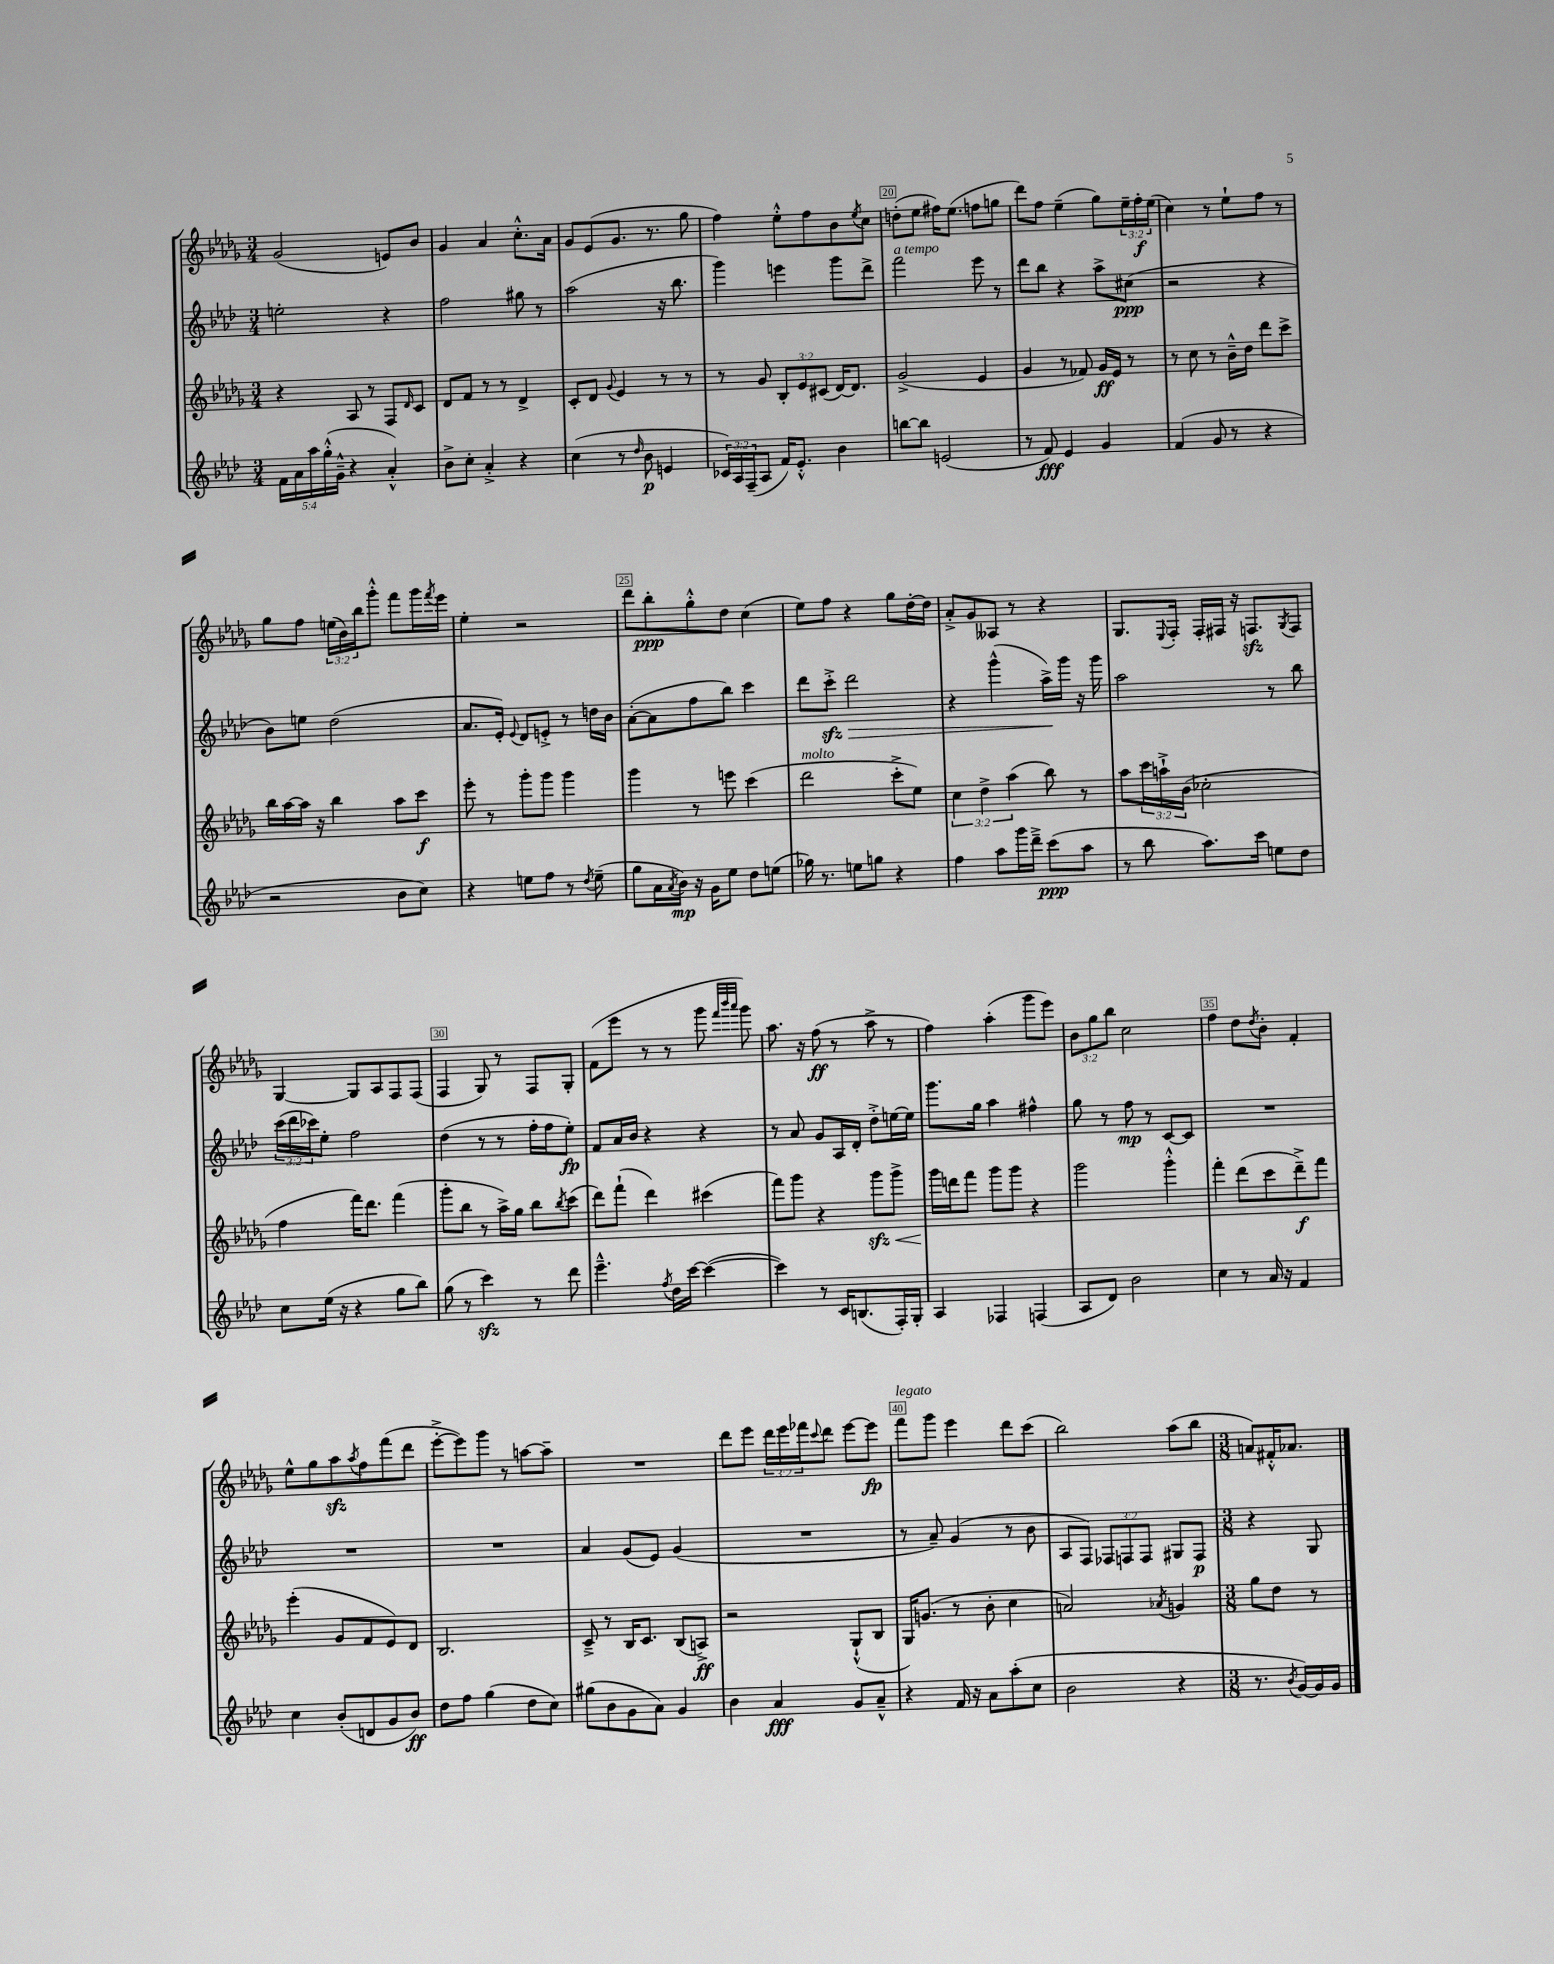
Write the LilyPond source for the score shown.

<<
\new StaffGroup <<
\new Staff = "s0" {
    \clef treble \key des \major \numericTimeSignature \time 3/4 \override Staff.TupletNumber.text = #tuplet-number::calc-fraction-text
    ges'2( e'8) bes'8 |
    ges'4 aes'4 c''8.-.-^ aes'16 |
    ges'8 ees'8( ges'8. r8. ges''8 |
    f''4) ees''8-.-^ f''8 bes'8 \acciaccatura { ees''8 } c''8 |
    d''8-.( ees''8 fis''16) ees''8.( f''8 g''8 |
    des'''8) f''8 ees''4--( ges''8) \tuplet 3/2 { ees''16-- f''16-.\f ees''16( } |
    c''4) r8 ees''8-! f''8 r8 |
    ges''8 f''8 \tuplet 3/2 { e''16( bes'16) bes''16 } ges'''8-.-^ f'''8 ges'''16 \acciaccatura { f'''8 } ees'''16 |
    ees''4-. r2 |
    des'''8 bes''8-.\ppp ges''8-.-^ des''8 c''4( |
    ees''8) f''8 r4 ges''8 des''16~-. des''16 |
    aes'8-.-> ges'8 aeses8 r8 r4 |
    ges8. \appoggiatura { ees8 } f16-. f16-. fis16 r16 f8.\sfz \acciaccatura { ges8 } f8 |
    ges4~ ges8 aes8 f8 f8( |
    f4 ges8) r8 f8 ges8-. |
    f'8( ees'''8 r8 r8 ges'''8 \grace { f'''32 bes'''32 aes'''32 } ges'''8) |
    aes''8. r16 f''8\ff( r8 aes''8-> r8 |
    f''4) aes''4-.( ges'''8 ees'''8) |
    \tuplet 3/2 { bes'8 ges''8 bes''8 } c''2 |
    f''4 des''8 \acciaccatura { des''8 } bes'8-. f'4-. |
    ees''8-^ ges''8 aes''8\sfz \acciaccatura { aes''8 } f''8 f'''8( des'''8 |
    ees'''8~-.-> ees'''8) ges'''8 r8 a''8~ a''8-- |
    R2. |
    des'''8 ees'''8 \tuplet 3/2 { des'''16 ees'''16 fes'''16 } \appoggiatura { c'''8 } des'''8 ees'''8~ ees'''8\fp |
    f'''8^\markup { \italic "legato" } ges'''8 ees'''4 des'''8 c'''8( |
    bes''2) aes''8( bes''8 |
    \numericTimeSignature \time 3/8 a'8) fis'16-.-^ aes'8. \bar "|." |
}
\new Staff = "s1" {
    \clef treble \key aes \major \numericTimeSignature \time 3/4 \override Staff.TupletNumber.text = #tuplet-number::calc-fraction-text
    e''2-. r4 |
    f''2 gis''8 r8 |
    aes''2( r16 bes''8. |
    g'''4) e'''4 g'''8 des'''8-> |
    f'''2^\markup { \italic "a tempo" } ees'''8 r8 |
    des'''8 bes''8 r4 aes''8-> cis''8\ppp( |
    r2 r4 |
    bes'8) e''8 des''2( |
    aes'8. ees'16-.) \appoggiatura { ees'8 } des'8 e'8-.-> r8 d''16 bes'16 |
    aes'8~-.( aes'8 f''8 bes''8) c'''4 |
    des'''8 c'''8-.->\sfz\> des'''2 |
    r4 g'''4-^( aes''16->\!) g'''16 r16 g'''16 |
    aes''2 r8 bes''8 |
    \tuplet 3/2 { c'''16( des'''16 ces'''16) } ees''8-. f''2 |
    des''4( r8 r8 f''16-. f''16 ees''8-.\fp) |
    f'8 aes'16 bes'16 r4 r4 |
    r8 aes'8 g'8 aes16 des'16-. des''8-.-> e''16~ e''16 |
    g'''8. g''16 aes''4 fis''4-^ |
    g''8 r8 f''8\mp r8 c'8~ c'8 |
    R2. |
    R2. |
    R2. |
    aes'4 g'8( ees'8) g'4( |
    R2. |
    r8 aes'8--) g'4( r8 bes'8 |
    aes8 f8) \tuplet 3/2 { fes8 f8 f8 } gis8 f8\p |
    \numericTimeSignature \time 3/8 r4 g8 \bar "|." |
}
\new Staff = "s2" {
    \clef treble \key des \major \numericTimeSignature \time 3/4 \override Staff.TupletNumber.text = #tuplet-number::calc-fraction-text
    r4 aes8 r8 f8 \grace { des'16 } c'8 |
    des'8 f'8 r8 r8 des'4-> |
    c'8-. des'8 \appoggiatura { ges'8 } ees'4 r8 r8 |
    r8 ges'8 \tuplet 3/2 { bes8-. ees'8 cis'8( } des'16~) des'8. |
    ges'2->( ees'4 |
    ges'4 r8 fes'8) ges'16\ff ees'16 r8 |
    r8 c''8 r8 bes'16---^ des''16 des'''8 c'''8-> |
    bes''16 aes''16~ aes''16 r16 bes''4 aes''8 c'''8\f |
    ees'''8-. r8 ges'''8-. ges'''8 ges'''4 |
    ges'''4 r8 e'''8 c'''4( |
    des'''2^\markup { \italic "molto" } c'''8-.-> ees''8) |
    \tuplet 3/2 { c''4 des''4-> aes''4( } bes''8) r8 |
    aes''8 \tuplet 3/2 { c'''16 a''16-!-> bes'16( } ces''2-. |
    f''4 f'''16) des'''8. f'''4( |
    ges'''8-. bes''8 r8 aes''16->) ges''16 bes''8 \acciaccatura { bes''8 } c'''8( |
    des'''8) f'''8-!( des'''4) cis'''4( |
    f'''8) ges'''8 r4 ges'''8\sfz\< ges'''8-> |
    ges'''16\! d'''16 f'''8 ges'''8 ges'''8 r4 |
    ges'''2 ges'''4-.-^ |
    f'''4-. des'''8( c'''8 des'''8--->\f) f'''8 |
    ees'''4-.( ges'8 f'8 ees'8) des'8 |
    bes2. |
    c'8---> r8 bes16 c'8. bes8( a8->\ff) |
    r2 ges8-!-^( bes8 |
    ges16) g'8.( r8 bes'8-. c''4 |
    a'2) \acciaccatura { aes'8 } g'4 |
    \numericTimeSignature \time 3/8 ges''8 des''8 r8 \bar "|." |
}
\new Staff = "s3" {
    \clef treble \key aes \major \numericTimeSignature \time 3/4 \override Staff.TupletNumber.text = #tuplet-number::calc-fraction-text
    \tuplet 5/4 { f'16 aes'16 aes''16 g''16-.-^( g'16---^ } r4 aes'4-.-^) |
    bes'8-> c''8-. aes'4-.-> r4 |
    c''4( r8 \grace { des''16 } bes'8\p e'4 |
    \tuplet 3/2 { ces'16) aes16 f16--( } aes8 f'16) ees'8.-.-^ bes'4 |
    b''8~ b''8 e'2( |
    r8 f'8\fff) ees'4 g'4 |
    f'4( g'8 r8 r4 |
    r2 bes'8 c''8) |
    r4 e''8 f''8 r8 \acciaccatura { des''8 } e''8--( |
    g''8 aes'16 \acciaccatura { aes'8 } bes'16\mp) r16 g'16 ees''8 des''8 e''8( |
    ges''16) r8. e''8 g''8 r4 |
    f''4 aes''8 g'''16 des'''16---> c'''8\ppp( aes''8 |
    r8 bes''8 aes''8.) c'''16 e''8 des''8 |
    c''8 ees''16( r16 r4 g''8 bes''8) |
    g''8( r8 c'''4\sfz) r8 des'''8 |
    ees'''4.---^ \acciaccatura { f''8 } des''16 c'''16~ c'''4~( |
    c'''4) r8 c'16 b8.( f16-.) g16-. |
    aes4 fes4 f4( |
    aes8 des'8) bes'2 |
    c''4 r8 aes'16 r16 f'4 |
    c''4 bes'8-.( d'8 g'8 bes'8\ff) |
    des''8 f''8 g''4( des''8 c''8) |
    gis''8( bes'8 g'8 aes'8) g'4 |
    bes'4 aes'4\fff g'8 aes'8---^ |
    r4 f'16 r16 aes'8 aes''8-.( c''8 |
    bes'2 r4 |
    \numericTimeSignature \time 3/8 r8. \acciaccatura { bes'8 } g'16~) g'16 g'16 \bar "|." |
}
>>
>>
\layout { \context { \Score currentBarNumber = #16 \override BarNumber.break-visibility = ##(#f #t #t) barNumberVisibility = #(every-nth-bar-number-visible 5) \override BarNumber.stencil = #(make-stencil-boxer 0.1 0.3 ly:text-interface::print) } }
